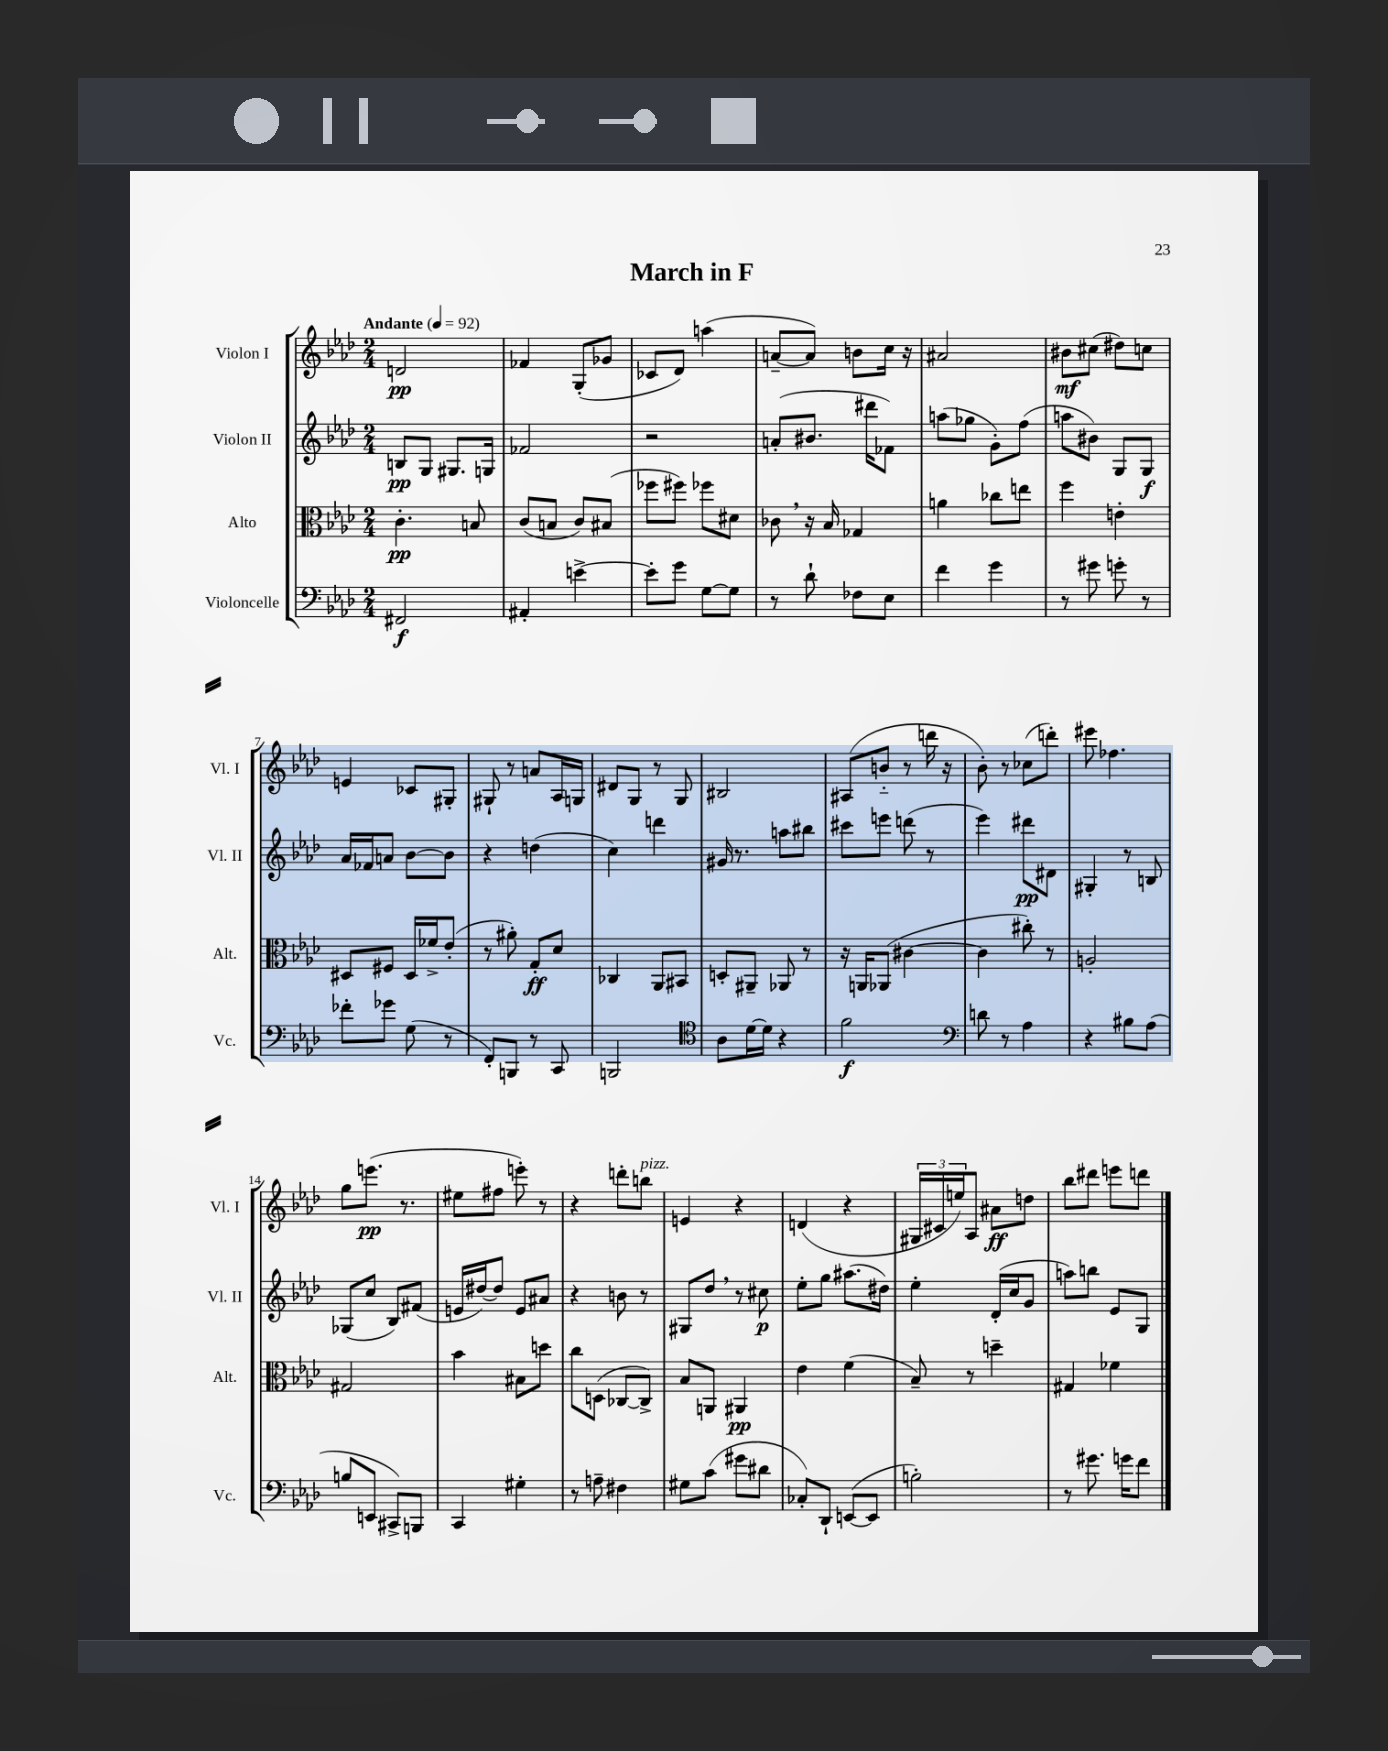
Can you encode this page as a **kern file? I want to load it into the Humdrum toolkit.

**kern	**kern	**kern	**kern
*staff4	*staff3	*staff2	*staff1
*clefF4	*clefC3	*clefG2	*clefG2
*k[b-e-a-d-]	*k[b-e-a-d-]	*k[b-e-a-d-]	*k[b-e-a-d-]
*M2/4	*M2/4	*M2/4	*M2/4
*MM92	*MM92	*MM92	*MM92
2FF#	4.c'	8B	2d
.	.	8G	.
.	.	8.G#	.
.	8B	.	.
.	.	16G	.
=	=	=	=
4AA#'	(8c	2f-	4f-
.	8B	.	.
[4e^	8c)	.	(8G'
.	(8B#	.	8g-
=	=	=	=
8e']	8ff-	2r	8c-
8g	8ff#)	.	8d-)
[8G	8ff-	.	(4aa
8G]	8d#	.	.
=	=	=	=
8r	8c-	(8a'	[8a~
8d-`	16r	8.b#	8a])
.	16B-	.	.
8F-	4G-	.	8b
.	.	16ddd#	.
8E-	.	8f-)	16cc
.	.	.	16r
=	=	=	=
4f	4a	(8aa	2a#
.	.	8gg-	.
4g	8cc-	8g')	.
.	8ee	(8ff	.
=	=	=	=
8r	4ff	8aa	8b#
8g#	.	8b#)	(8cc#
8g'	4e'	8G	8dd#)
8r	.	8G	8cc
=	=	=	=
8f-'	8D#	16a-	4e
.	.	16f-	.
8g-	8F#	8a	.
(8G	16D#	[8b-	8c-
.	16f-^	.	.
8r	(8e-'	8b-]	8G#'
=	=	=	=
8FF')	8r	4r	8G#`
8BBB	8a#')	.	8r
8r	8G'	(4dd	8a
8CC	8d-	.	16A-
.	.	.	16G
=	=	=	=
2BBB	4C-	4cc)	8d#
.	.	.	8G
.	8AA-	4ddd	8r
.	8BB#	.	8G
=	=	=	=
*clefC4	*	*	*
8A-	8D'	16g#	2B#
.	.	8.r	.
[16d-	8AA#~	.	.
16d-]	.	.	.
4r	8AA-	8aa	.
.	8r	8bb#	.
=	=	=	=
2f	16r	8ccc#	(8A#
.	16AA	.	.
.	(8AA-	8eee	8b'~
.	[4c#	(8ddd	8r
.	.	8r	16ddd
.	.	.	16r
=	=	=	=
*clefF4	*	*	*
8d	4c#]	4eee-)	8b-')
8r	.	.	8r
4A-	8cc#')	8ddd#	(8cc-
.	8r	8d#	8ddd')
=	=	=	=
4r	2A'	4G#'	8eee#
.	.	.	4.ff-
8B#	.	8r	.
(8A-	.	8B	.
=	=	=	=
8B	2G#	(8G-	8gg
8EE	.	8cc	(8.eee
8CC#^)	.	8B-)	.
.	.	.	8.r
8BBB	.	(8f#	.
=	=	=	=
4CC	4b-	16e	8ee#
.	.	[16dd#)	.
.	.	8dd#]	8ff#
4G#'	8B#	8e	8eee')
.	8dd	8a#	8r
=	=	=	=
8r	8cc	4r	4r
8A~	(8D	.	.
4F#	[8C-	8b	8ddd'
.	8C-^])	8r	8bb
=	=	=	=
8G#	8B-	8G#	4e
(8c	8AA	8dd-	.
8g#	4AA#	8r	4r
8d#	.	8cc#	.
=	=	=	=
8C-')	4e-	8ee-'	(4d
8DD-`	.	8gg	.
([8EE	(4f	(8.aa#	4r
8EE]	.	.	.
.	.	16dd#)	.
=	=	=	=
2B')	8B-~)	4ee-'	24G#
.	.	.	24c#
.	.	.	24ee)
.	8r	.	8A-
.	4dd~	(16d-'	8a#
.	.	16cc	.
.	.	8g	8dd
=	=	=	=
8r	4G#	8aa)	8bb-
8.g#	.	8bb	8ddd#
.	4f-	8e-	8eee
16g	.	.	.
8f	.	8G	8ddd
==	==	==	==
*-	*-	*-	*-
